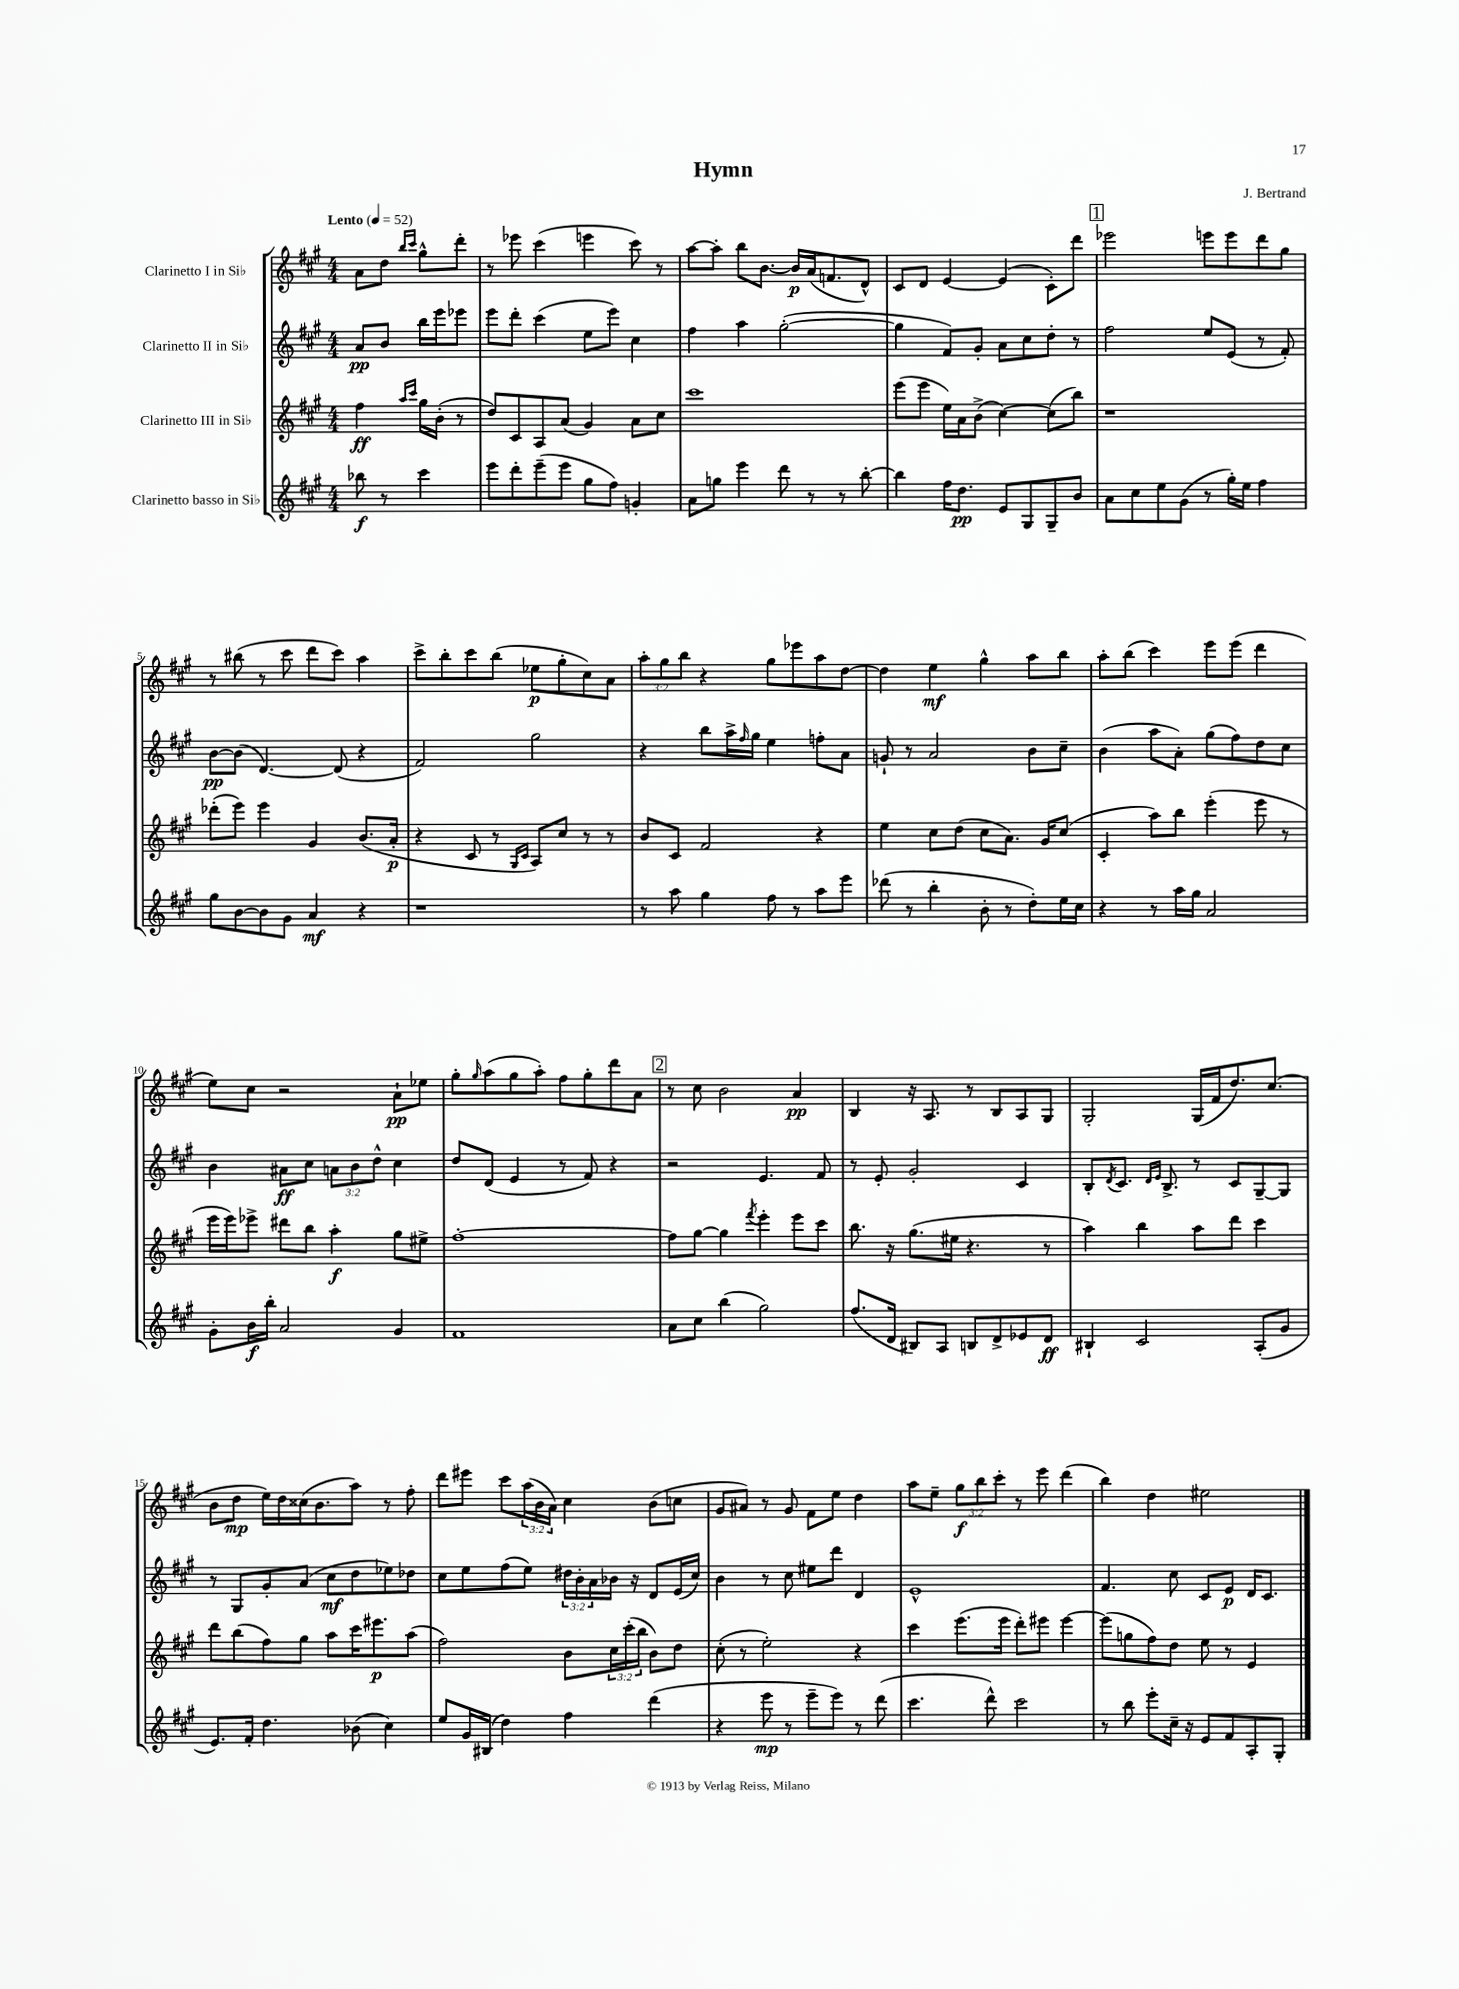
\header { title = "Hymn" composer = "J. Bertrand" }
<<
\new StaffGroup <<
\new Staff = "s0" \with { instrumentName = "Clarinetto I in Sib" } {
    \clef treble \key a \major \numericTimeSignature \time 4/4 \override Staff.TupletNumber.text = #tuplet-number::calc-fraction-text \partial 2 \tempo "Lento" 4 = 52
    a'8 d''8 \grace { b''16 cis'''16 } gis''8-^ d'''8-. |
    r8 ees'''8 cis'''4( e'''4 cis'''8) r8 |
    a''8~ a''8-. b''8 b'8.~ b'16\p a'16( f'8. d'8-^) |
    cis'8 d'8 e'4~ e'4( cis'8-.) d'''8 |
    \mark \markup { \box "1" } ees'''2 e'''8 e'''8 d'''8 gis''8 |
    r8 bis''8( r8 cis'''8 d'''8 cis'''8) a''4 |
    cis'''8-> b''8-. cis'''8 b''8( ees''8\p gis''8-. cis''8) a'8 |
    \tuplet 3/2 { a''8-. gis''8 b''8 } r4 gis''8 ees'''8 a''8 d''8~ |
    d''4 e''4\mf gis''4-^ a''8 b''8 |
    a''8-. b''8( cis'''4) e'''8 e'''8( d'''4 |
    e''8) cis''8 r2 a'8-!\pp ees''8 |
    gis''8-. \grace { gis''16 } a''8( gis''8 a''8-.) fis''8 gis''8-. d'''8 a'8 |
    \mark \markup { \box "2" } r8 cis''8 b'2 a'4\pp |
    b4 r16 a8. r8 b8 a8 gis8 |
    gis2-. gis16( fis'16 d''8.) cis''8.( |
    b'8 d''8\mp e''16) d''16 cisis''16( b'8. a''8) r8 fis''8-. |
    d'''8 eis'''8 cis'''8 \tuplet 3/2 { a''16( b'16 a'16) } cis''4 b'8( c''8 |
    gis'8 ais'8) r8 gis'8 fis'8 e''8 d''4 |
    a''8 e''8-- \tuplet 3/2 { gis''8\f b''8 cis'''8-. } r8 e'''8 d'''4( |
    b''4) d''4 eis''2 \bar "|." |
}
\new Staff = "s1" \with { instrumentName = "Clarinetto II in Sib" } {
    \clef treble \key a \major \numericTimeSignature \time 4/4 \override Staff.TupletNumber.text = #tuplet-number::calc-fraction-text \partial 2
    a'8\pp b'8 b''16 e'''16 ees'''8 |
    e'''8 d'''8-. cis'''4( e''8 e'''8) cis''4 |
    fis''4 a''4 gis''2~-.( |
    gis''4 fis'8) gis'8-. a'8 cis''8 d''8-. r8 |
    \mark \markup { \box "1" } fis''2 e''8 e'8( r8 fis'8-.) |
    b'8~\pp b'8( d'4.~) d'8( r4 |
    fis'2) gis''2 |
    r4 b''8 a''16-> \grace { fis''16 } gis''16 e''4 f''8-. a'8 |
    g'8-! r8 a'2 b'8 cis''8-- |
    b'4( a''8 a'8-.) gis''8( fis''8) d''8 cis''8 |
    b'4 ais'8\ff cis''8 \tuplet 3/2 { a'8 b'8 d''8-^ } cis''4 |
    d''8 d'8( e'4 r8 fis'8) r4 |
    \mark \markup { \box "2" } r2 e'4. fis'8 |
    r8 e'8-. gis'2-. cis'4 |
    b8-. \acciaccatura { d'8 } cis'8. \grace { d'16 e'16 } b8.-> r8 cis'8 gis8~-- gis8 |
    r8 gis8 gis'8-. a'8( cis''8\mf d''8 ees''8) des''8 |
    cis''8 e''8 fis''8( e''8) \tuplet 3/2 { dis''16 b'16-. a'16 } bes'16 r16 d'8 e'16( cis''16) |
    b'4 r8 cis''8 eis''8 d'''8 d'4 |
    e'1-^ |
    fis'4. cis''8 cis'8 e'8\p d'16 cis'8. \bar "|." |
}
\new Staff = "s2" \with { instrumentName = "Clarinetto III in Sib" } {
    \clef treble \key a \major \numericTimeSignature \time 4/4 \override Staff.TupletNumber.text = #tuplet-number::calc-fraction-text \partial 2
    fis''4\ff \grace { a''16 cis'''16 } gis''16 b'16-.( r8 |
    d''8) cis'8 a8 a'8( gis'4) a'8 cis''8 |
    cis'''1 |
    e'''8( e'''8 e''16) a'16 b'8->( cis''4~) cis''8( b''8) |
    \mark \markup { \box "1" } r1 |
    des'''8-.( e'''8) e'''4 gis'4 b'8.( a'16-.\p |
    r4 cis'8 r8 \grace { gis16 cis'16 } a8) cis''8 r8 r8 |
    b'8 cis'8 fis'2 r4 |
    e''4 cis''8 d''8( cis''8 a'8.) gis'16 cis''8( |
    cis'4-. a''8) b''8 e'''4-.( e'''8 r8 |
    e'''16 e'''16) ees'''8-> dis'''8 b''8 a''4-.\f gis''8 eis''8-> |
    fis''1~-. |
    \mark \markup { \box "2" } fis''8 gis''8~ gis''4 \acciaccatura { fis'''8 } e'''4-. e'''8 cis'''8 |
    b''8. r16 gis''8.( eis''16 r4. r8 |
    a''4) b''4 a''8 d'''8 cis'''4 |
    d'''8 b''8( fis''8) gis''8 a''8 cis'''16 eis'''8.\p a''8( |
    fis''2) b'8 \tuplet 3/2 { cis''16 cis'''16-.( b''16 } b'8) d''8 |
    cis''8-.( r8 e''2-.) r4 |
    cis'''4 e'''8.( e'''16 d'''8-.) eis'''8 eis'''4~ |
    eis'''8( g''8 fis''8) d''8 e''8 r8 e'4 \bar "|." |
}
\new Staff = "s3" \with { instrumentName = "Clarinetto basso in Sib" } {
    \clef treble \key a \major \numericTimeSignature \time 4/4 \partial 2
    bes''8\f r8 cis'''4 |
    e'''8 d'''8-. e'''8--( e'''8 gis''8 fis''8) g'4-. |
    a'8 g''8 e'''4 d'''8 r8 r8 b''8~-. |
    b''4 fis''16 d''8.\pp e'8 gis8 gis8-- b'8 |
    \mark \markup { \box "1" } a'8 cis''8 e''8 gis'8( r8 gis''16-.) e''16 fis''4 |
    gis''8 b'8~ b'8 gis'8 a'4\mf r4 |
    r1 |
    r8 a''8 gis''4 fis''8 r8 a''8 e'''8 |
    des'''8( r8 b''4-. b'8-. r8 d''8-.) e''16 cis''16 |
    r4 r8 a''16 gis''16 a'2 |
    gis'8-. b'16\f b''16-. a'2 gis'4 |
    fis'1 |
    \mark \markup { \box "2" } a'8 cis''8 b''4( gis''2) |
    fis''8.( d'16 bis8) a8 b8 d'8-> ees'8 d'8\ff |
    bis4-! cis'2 a8-.( gis'8 |
    e'8.) fis'16-. d''4. bes'8( cis''4) |
    e''8 gis'16 bis16( d''4) fis''4 d'''4( |
    r4 e'''8\mp r8 e'''8-- e'''8) r8 d'''8( |
    cis'''4. d'''8-^) cis'''2 |
    r8 b''8 e'''8-. cis''16-- r16 e'8 fis'8 a8-. gis8-. \bar "|." |
}
>>
>>
